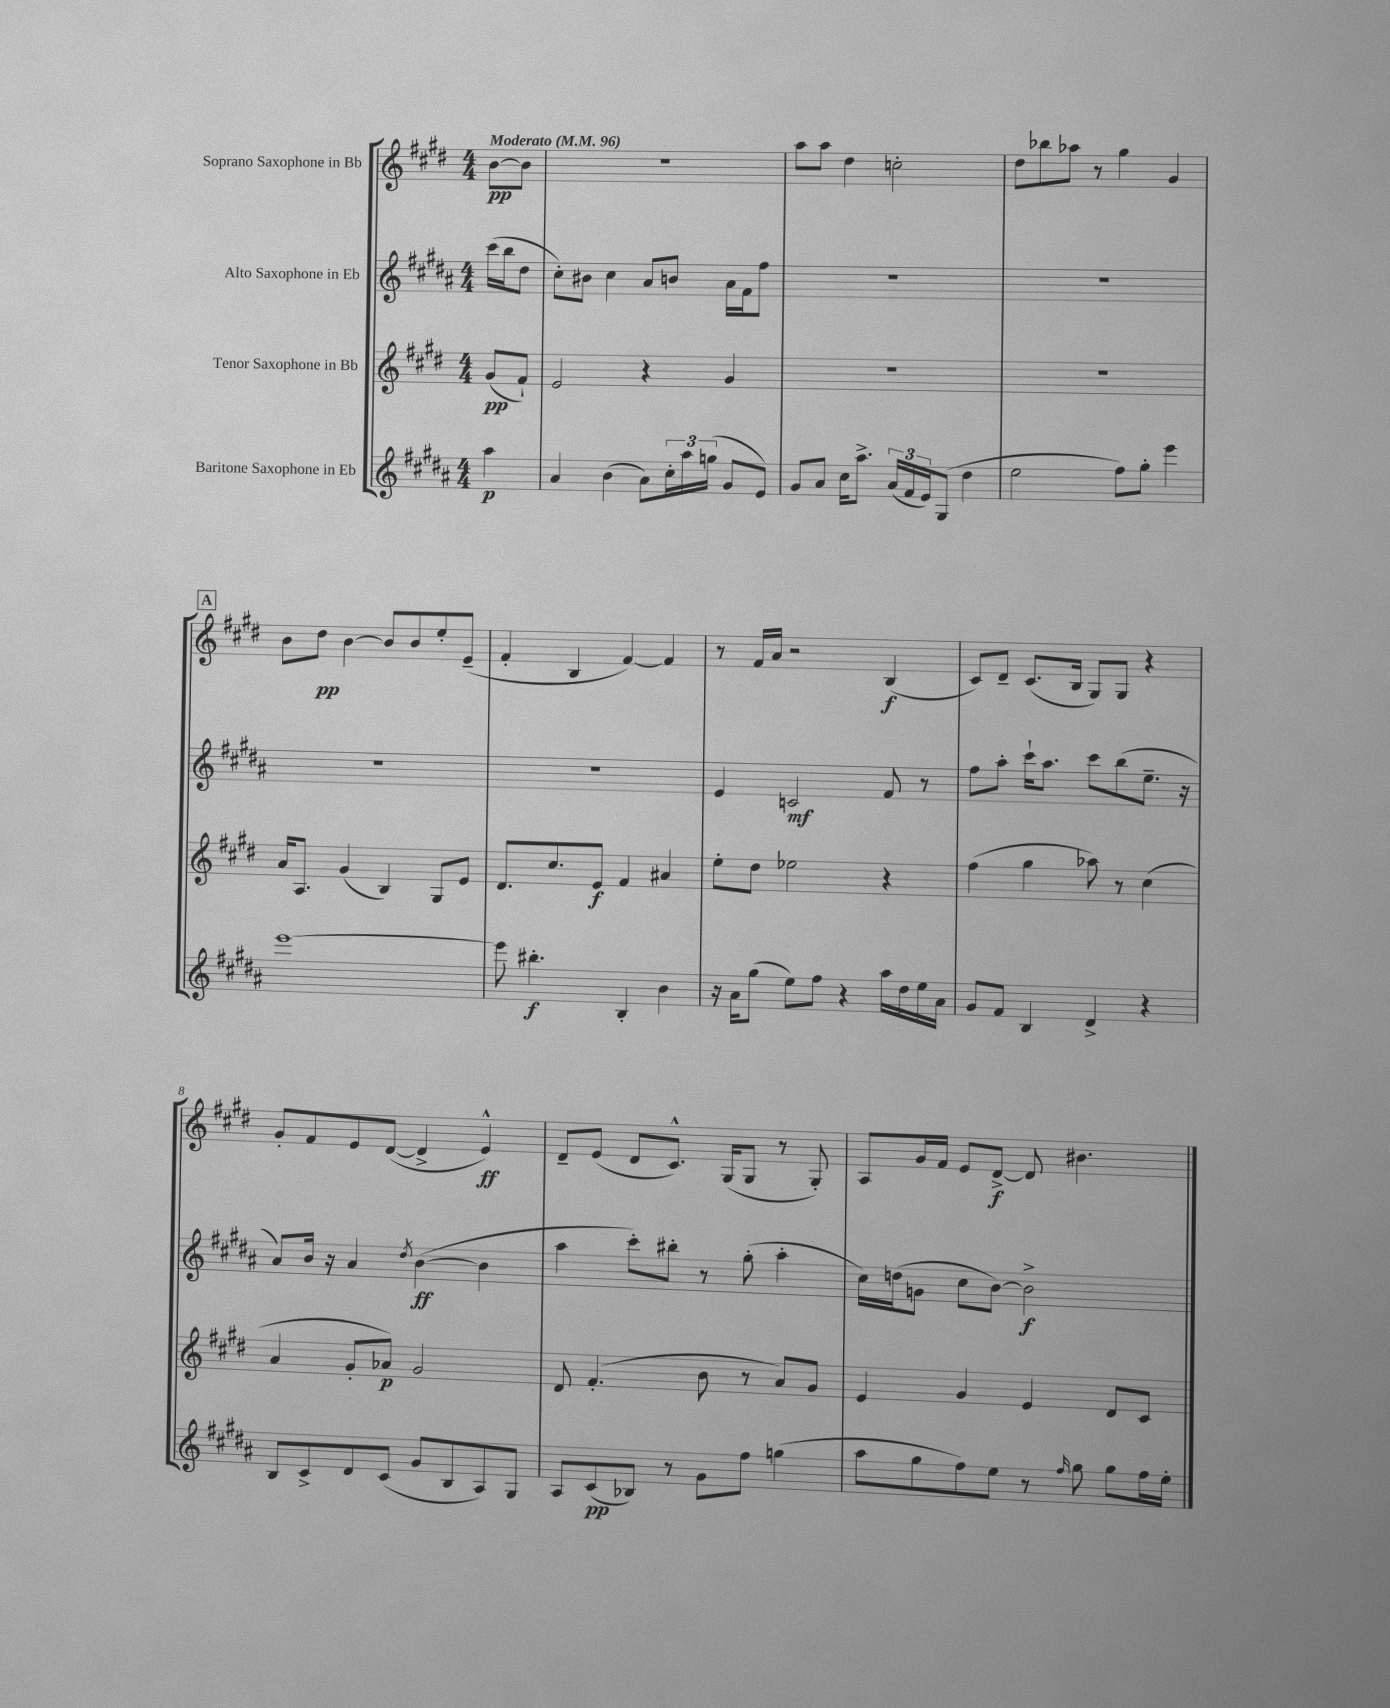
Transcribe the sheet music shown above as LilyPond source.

<<
\new StaffGroup <<
\new Staff = "s0" \with { instrumentName = "Soprano Saxophone in Bb" } {
    \clef treble \key e \major \numericTimeSignature \time 4/4 \partial 4 \tempo "Moderato" 4 = 96
    b'8~\pp b'8 |
    R1 |
    a''8 a''8 dis''4 c''2-. |
    dis''8 bes''8 aes''8 r8 gis''4 gis'4 |
    \mark \markup { \box "A" } b'8 dis''8\pp b'4~ b'8 b'8 e''8-. e'8--( |
    fis'4-. b4 fis'4~) fis'4 |
    r8 fis'16 a'16 r2 b4\f( |
    cis'8) dis'8-- cis'8.( b16 gis8) gis8 r4 |
    gis'8-. fis'8 e'8 dis'8~( dis'4-> e'4-^\ff) |
    dis'8-- e'8( dis'8 cis'8.-^) gis16( gis8 r8 gis8-.) |
    a8 gis'16 fis'16 e'8 dis'8~->\f dis'8 bis'4. \bar "|." |
}
\new Staff = "s1" \with { instrumentName = "Alto Saxophone in Eb" } {
    \clef treble \key b \major \numericTimeSignature \time 4/4 \partial 4
    cis'''16( b''16 dis''8 |
    cis''8-.) bis'8 cis''4 ais'8 b'8 ais'16 fis'16 fis''8 |
    R1 |
    R1 |
    \mark \markup { \box "A" } R1 |
    R1 |
    e'4 c'2\mf fis'8 r8 |
    fis''8 ais''8-. cis'''16-! ais''8. cis'''8 b''8( e''8.-- r16 |
    ais'8) b'16 r16 ais'4 \acciaccatura { dis''8 } b'4~\ff( b'4 |
    ais''4 cis'''8-.) bis''8-. r8 gis''8-.( ais''4-. |
    cis''16) d''16( g'8 cis''8 b'8~) b'2->\f \bar "|." |
}
\new Staff = "s2" \with { instrumentName = "Tenor Saxophone in Bb" } {
    \clef treble \key e \major \numericTimeSignature \time 4/4 \partial 4
    gis'8\pp( fis'8-!) |
    e'2 r4 gis'4 |
    R1 |
    R1 |
    \mark \markup { \box "A" } a'16 a8. gis'4( b4) gis8 e'8 |
    dis'8. cis''8. e'8\f fis'4 ais'4 |
    e''8-. dis''8 ees''2 r4 |
    fis''4( gis''4 aes''8) r8 cis''4( |
    a'4 gis'8-. aes'8\p) gis'2 |
    dis'8 fis'4.-.( b'8 r8 a'8) gis'8 |
    e'4 gis'4 e'4 dis'8 cis'8 \bar "|." |
}
\new Staff = "s3" \with { instrumentName = "Baritone Saxophone in Eb" } {
    \clef treble \key b \major \numericTimeSignature \time 4/4 \partial 4
    ais''4\p |
    ais'4 b'4( ais'8) \tuplet 3/2 { cis''16-. ais''16 g''16( } gis'8 e'8) |
    gis'8 ais'8 cis''16 ais''8.-> \tuplet 3/2 { ais'16( fis'16 e'16) } gis8( dis''4 |
    e''2 fis''8) gis''8-. e'''4 |
    \mark \markup { \box "A" } e'''1~ |
    e'''8 bis''4.-.\f b4-. b'4 |
    r16 ais'16 gis''8( e''8) fis''8 r4 ais''16 dis''16 e''16 ais'16 |
    gis'8 fis'8 b4 dis'4-> r4 |
    b8 cis'8-> dis'8 cis'8( gis'8 b8 ais8) gis8 |
    ais8 cis'8\pp( bes8) r8 gis'8 fis''8 g''4( |
    ais''8 gis''8 fis''8) e''8 r8 \grace { fis''16 } gis''8 gis''8 fis''16 e''16-. \bar "|." |
}
>>
>>
